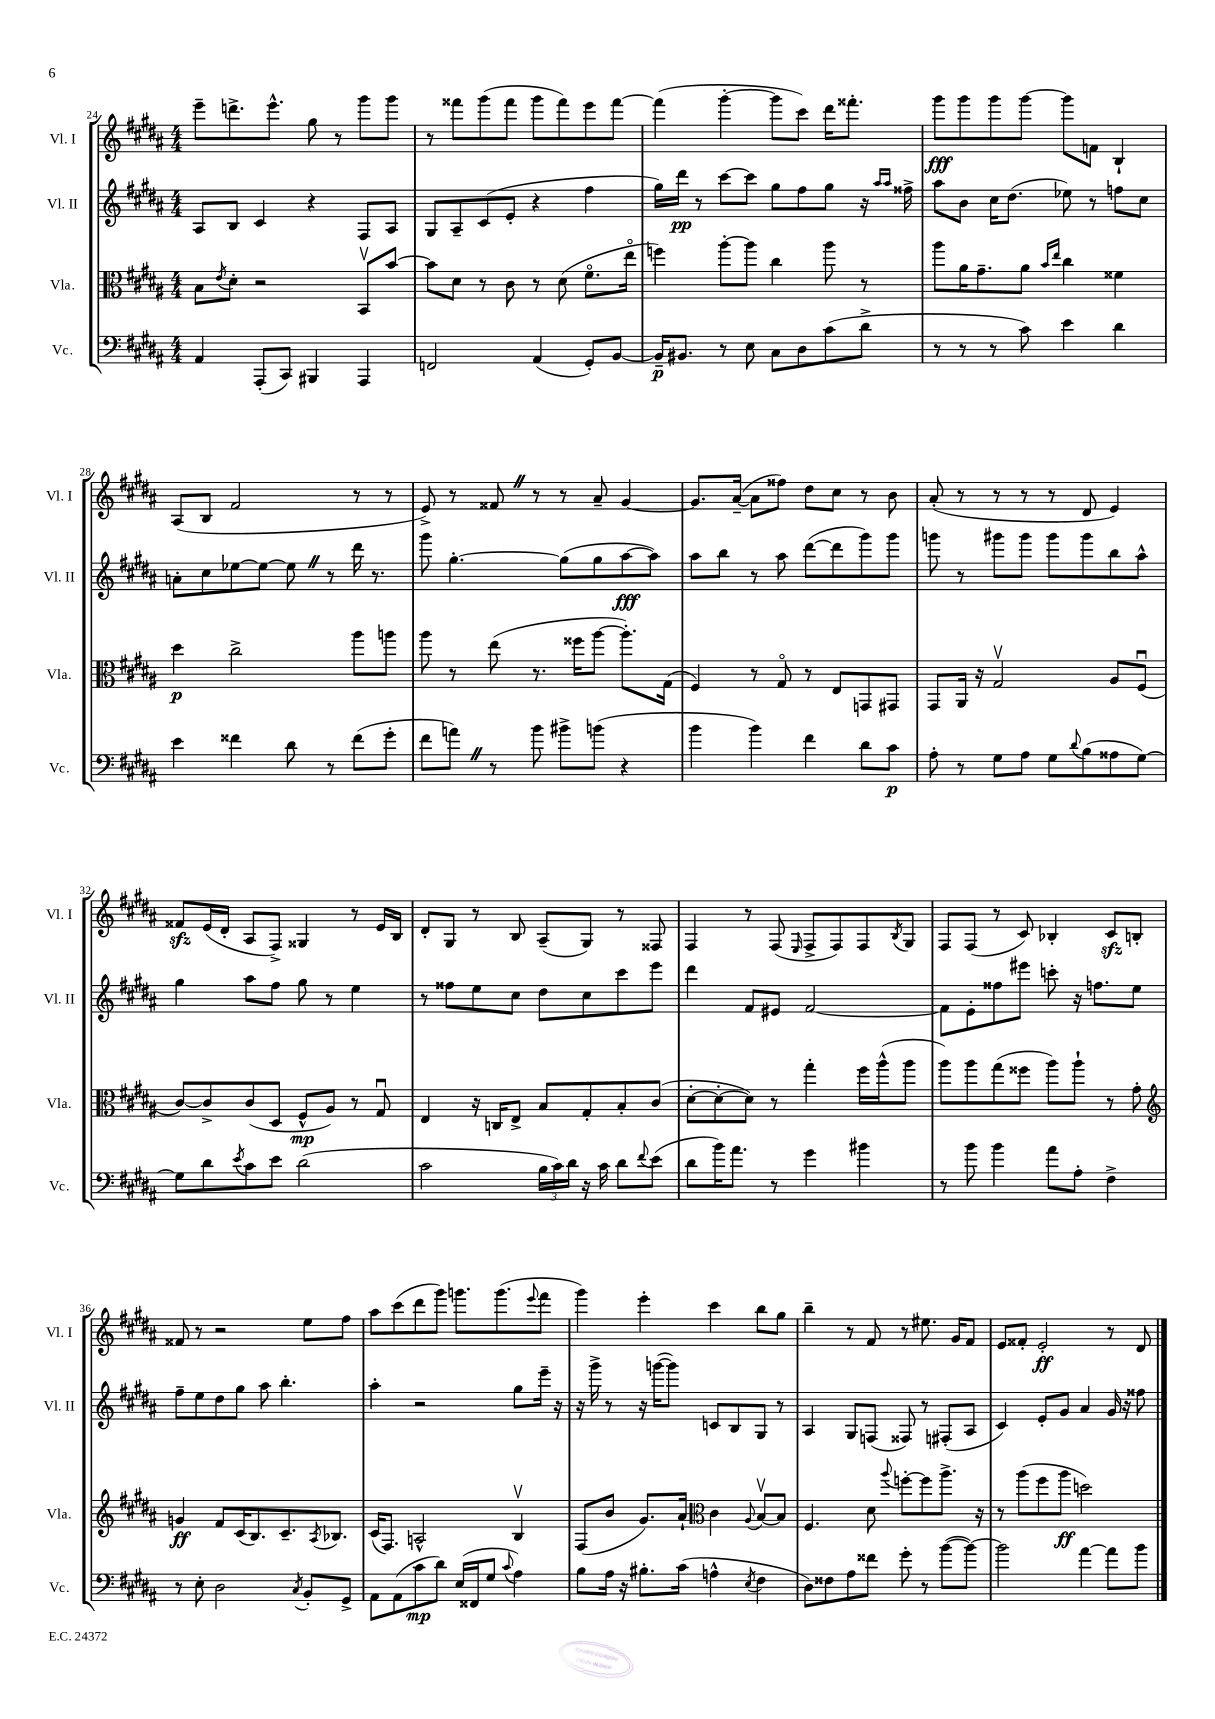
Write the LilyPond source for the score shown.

<<
\new StaffGroup <<
\new Staff = "s0" \with { instrumentName = "Vl. I" shortInstrumentName = "Vl. I" } {
    \clef treble \key b \major \numericTimeSignature \time 4/4
    e'''8-- d'''8.-> e'''8.-^ gis''8 r8 gis'''8 gis'''8 |
    r8 fisis'''8 gis'''8( fisis'''8 gis'''8 fisis'''8) e'''8 fisis'''8~ |
    fisis'''4( gis'''4~-. gis'''8 cis'''8) dis'''16 fisis'''8.-. |
    gis'''8\fff gis'''8 gis'''8 gis'''8~ gis'''8 f'8 b4-! |
    ais8( b8 fis'2 r8 r8 |
    e'8->) r8 fisis'8 \once \override BreathingSign.text = \markup { \musicglyph "scripts.caesura.straight" } \breathe r8 r8 ais'8-- gis'4~ |
    gis'8. ais'16~--( ais'8 fisis''8) dis''8 cis''8 r8 b'8 |
    ais'8-.( r8 r8 r8 r8 dis'8 e'4) |
    fisis'8\sfz e'16( dis'16-. ais8 fis8->) gisis4 r8 e'16 b16 |
    dis'8-. gis8 r8 b8 ais8--( gis8) r8 fisis8 |
    fis4 r8 fis8( \grace { e16 } fis8-> fis8) fis8 \acciaccatura { b8 } gis8 |
    fis8 fis8( r8 cis'8) bes4-. cis'8\sfz b8-. |
    fisis'8 r8 r2 e''8 fis''8 |
    ais''8 cis'''8( dis'''8 gis'''8) g'''8. g'''8.( \appoggiatura { e'''8 } fis'''8 |
    gis'''4) e'''4-. cis'''4 b''8 gis''8 |
    b''4-- r8 fis'8 r8 eis''8. gis'16 fis'8 |
    e'8 fisis'8-. e'2-.\ff r8 dis'8 \bar "|." |
}
\new Staff = "s1" \with { instrumentName = "Vl. II" shortInstrumentName = "Vl. II" } {
    \clef treble \key b \major \numericTimeSignature \time 4/4
    ais8 b8 cis'4 r4 fis8 ais8 |
    gis8 ais8-- cis'8( e'8-. r4 fis''4 |
    gis''16) dis'''16\pp r8 cis'''8~ cis'''8 gis''8 fis''8 gis''8 r16 \grace { ais''16 ais''16 } fisis''16-> |
    ais''8 b'8 cis''16 dis''8.( ees''8) r8 f''8 cis''8 |
    a'8-. cis''8 ees''8~ ees''8~ ees''8 \once \override BreathingSign.text = \markup { \musicglyph "scripts.caesura.straight" } \breathe r8 dis'''16 r8. |
    gis'''8 gis''4.~-. gis''8( gis''8 ais''8~\fff ais''8) |
    ais''8 b''8 r8 ais''8 dis'''8~( dis'''8 gis'''8) gis'''8 |
    g'''8 r8 gis'''8 gis'''8 gis'''8 gis'''8 b''8 ais''8-^ |
    gis''4 ais''8 fis''8 gis''8 r8 e''4 |
    r8 fisis''8 e''8 cis''8 dis''8 cis''8 cis'''8 e'''8 |
    dis'''4 fis'8 eis'8 fis'2~ |
    fis'8 e'8-. fisis''8 eis'''8 c'''8-. r16 f''8. e''8 |
    fis''8-- e''8 dis''8 gis''8 ais''8 b''4.-. |
    ais''4-. r2 gis''8 e'''16-- r16 |
    r16 gis'''16-> r8 r16 g'''16~( g'''8) c'8 b8 gis8 r8 |
    ais4 gis8 f8( fisis8) r8 fis8-.( ais8 |
    cis'4) e'8-. gis'8 ais'4 gis'16 r16 fisis''8 \bar "|." |
}
\new Staff = "s2" \with { instrumentName = "Vla." shortInstrumentName = "Vla." } {
    \clef alto \key b \major \numericTimeSignature \time 4/4
    b8 \acciaccatura { e'8 } dis'8-. r2 b,8\upbow b'8~ |
    b'8 dis'8 r8 cis'8 r8 dis'8( fis'8.\flageolet e''16\flageolet |
    f''4) ais''8~-. ais''8 cis''4 ais''8 r8 |
    ais''8 ais'16 gis'8.-- ais'8 \grace { b'16 e''16 } cis''4 fisis'4 |
    dis''4\p cis''2-> ais''8 a''8 |
    ais''8 r8 e''8( r8. fisis''16 ais''8~ ais''8.-.) gis16( |
    fis4) r8 gis8\flageolet r8 e8 g,8 gis,8 |
    gis,8 ais,16 r16 gis2\upbow ais8 fis8\downbow( |
    cis'8~) cis'8-> cis'8( dis8 fis8-^\mp ais8) r8 gis8\downbow |
    e4 r16 c16 e8-> b8 gis8-. b8-. cis'8( |
    dis'8~-. dis'8~-. dis'8) r8 gis''4-. fis''16 ais''16-^( ais''8 |
    ais''8) ais''8 gis''8( fisis''8 ais''8) ais''8-! r8 gis'8-. |
    \clef treble g'4\ff fis'8 cis'16( b8.) cis'8.-- \acciaccatura { ais8 } bes8. |
    cis'16( fis8.) a2-^ b4\upbow |
    fis8( b'8 gis'8.) ais'16-! \clef alto cis'4 \appoggiatura { ais8 } b8~\upbow b8 |
    fis4. dis'8 \appoggiatura { ais''8 } f''8~-. f''8 ais''8.-> r16 |
    r8 ais''8( fis''8 ais''8\ff d''2) \bar "|." |
}
\new Staff = "s3" \with { instrumentName = "Vc." shortInstrumentName = "Vc." } {
    \clef bass \key b \major \numericTimeSignature \time 4/4
    ais,4 ais,,8-.( cis,8) bis,,4 ais,,4 |
    f,2 ais,4( gis,8-.) b,8~ |
    b,16--\p bis,8. r8 e8 cis8 dis8 cis'8( dis'8-> |
    r8 r8 r8 cis'8) e'4 dis'4 |
    e'4 fisis'4 dis'8 r8 fisis'8( gis'8-. |
    fis'8 a'8) \once \override BreathingSign.text = \markup { \musicglyph "scripts.caesura.straight" } \breathe r8 b'8 bis'8-> b'8( r4 |
    b'4 b'4) fis'4 dis'8 cis'8\p |
    ais8-. r8 gis8 ais8 gis8 \appoggiatura { dis'8 } b8( aisis8 gis8~) |
    gis8 dis'8 \acciaccatura { e'8 } cis'8 e'8 dis'2( |
    cis'2 \tuplet 3/2 { b16 cis'16) dis'16 } r16 cis'16 dis'8 \appoggiatura { fis'8 } e'8( |
    dis'8 b'16) ais'8. r8 gis'4 bis'4 |
    r8 b'8 b'4 ais'8 ais8-. fis4-> |
    r8 e8-. dis2 \acciaccatura { cis8 } b,8-. gis,8-> |
    ais,8 ais,8( cis'8\mp dis'8) e16( fisis,16 gis8 \appoggiatura { cis'8 } ais4) |
    b8 ais16 r16 bis8.-. cis'16( a4-^ \acciaccatura { e8 } fis4 |
    dis8) fisis8 ais8 fisis'8 gis'8-. r8 b'8~( b'8~) |
    b'2 ais'4~ ais'8 b'8 \bar "|." |
}
>>
>>
\layout { \context { \Score currentBarNumber = #24 } }
